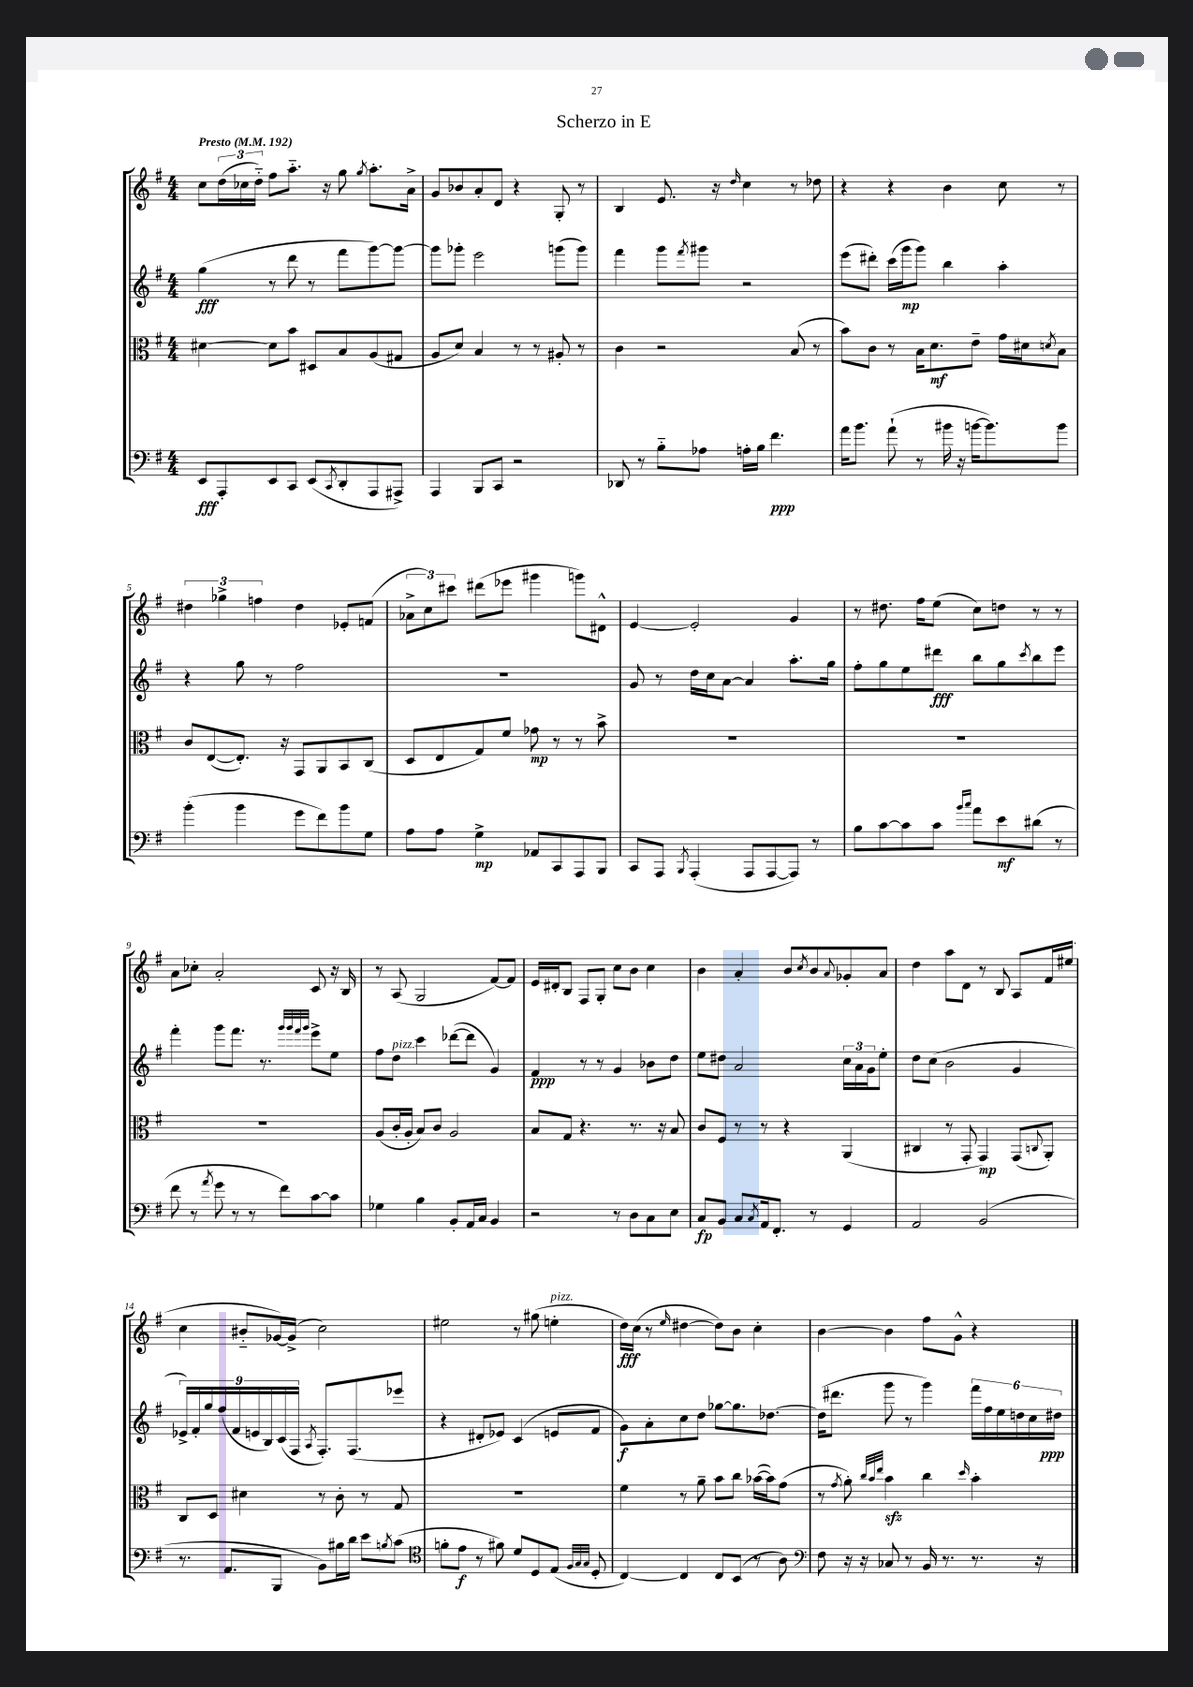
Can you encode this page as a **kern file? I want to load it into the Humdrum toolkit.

**kern	**kern	**kern	**kern
*staff4	*staff3	*staff2	*staff1
*clefF4	*clefC3	*clefG2	*clefG2
*k[f#]	*k[f#]	*k[f#]	*k[f#]
*M4/4	*M4/4	*M4/4	*M4/4
*MM192	*MM192	*MM192	*MM192
8EE/L	[4d#\	(4gg\	8cc\L
8AAA'/	.	.	(24dd\L
.	.	.	24cc-\
.	.	.	24dd'~\JJ)
8EE/	8d#\]L	8r	8ff#\L
8CC/J	8b\J	8ddd\	8.aa'~\J
(8EE/L	8D#/L	8r	.
.	.	.	16r
8qCC/	.	.	.
8DD'/	8B/	8fff#\L	8gg\
.	.	.	8qgg/
8AAA/	(8A/	[8ggg\)	8.aa'\L
8AAA#^/J)	8G#/J	8ggg\_J	.
.	.	.	16a^\Jk
=	=	=	=
4AAA/	8A/L	8ggg\]L	8g/L
.	8d/J)	8ggg-'\J	8b-/
8BBB/L	4B/	2eee\	8a'/
8CC/J	.	.	8d/J
2r	8r	.	4r
.	8r	.	.
.	8A#'/	(8ggg\L	8G'/
.	8r	8ggg\J)	8r
=	=	=	=
8DD-/	4c\	4fff#\	4B/
8r	.	.	.
8B'~\L	2r	8ggg\L	8.e/
.	.	8qfff#/	.
8A-\J	.	8ggg#\J	.
.	.	.	16r
.	.	.	16qqdd/
16A'\LL	.	2r	4cc\
16B\JJ	.	.	.
4.f#\	.	.	.
.	(8B/	.	8r
.	8r	.	8dd-\
=	=	=	=
16a\LK	8b\L)	(8eee\L	4r
8.b\J	.	.	.
.	8c\J	8ddd#'\J)	.
(8a`\	8r	(16ccc\LL	4r
.	.	16ggg\J	.
8r	16B\LK	8ggg\J)	.
.	8.d\	.	.
16b#\	.	4bb\	4b\
16r	.	.	.
[16b\LK	8e~\J	.	.
8.b\])	.	.	.
.	16g\LL	4aa'\	8cc\
.	16d#\J	.	.
.	8qd/	.	.
8b\J	8B\J	.	8r
=	=	=	=
(4b'\	8c/L	4r	6dd#\
.	([8E/	.	.
.	.	.	6gg-^\
4b\	8.E'/]J)	8gg\	.
.	.	.	6ff\
.	.	8r	.
.	16r	.	.
8g\L	8GG/L	2ff#\	4dd#\
8f#\)	8AA/	.	.
8b\	8BB/	.	8e-'/L
8G\J	(8C/J	.	(8f/J
=	=	=	=
8A\L	8D/L	1r	12a-^\L
.	.	.	12cc\)
8A\J	8E/	.	.
.	.	.	12ccc#\J
4G^\	8G/)	.	(8ddd#\L
.	8f#/J	.	8eee-\J
8AA-/L	8g-\	.	4ggg#\
8CC/	8r	.	.
8AAA/	8r	.	8ggg\L)
8BBB/J	8b^\	.	8d#^^\J
=	=	=	=
8CC/L	1r	8g/	[4e/
8AAA/J	.	8r	.
8qBBB/	.	.	.
(4AAA'/	.	16dd\LL	2e'/]
.	.	16cc\J	.
.	.	[8a\J	.
8AAA/L	.	4a/]	.
[8AAA/	.	.	.
8AAA/]J)	.	8.aa'\L	4g/
8r	.	.	.
.	.	16gg\Jk	.
=	=	=	=
8B\L	1r	8ff#'\L	8r
[8c\	.	8gg\	8.dd#\
8c\]	.	8ee\	.
.	.	.	16ff#\LK
8c\J	.	8ddd#\J	(8ee\J
16qqb/LL	.	.	.
16qqcc/JJ	.	.	.
8a\L	.	8bb\L	8cc\L)
8e\	.	8gg\	8dd\J
.	.	8qccc/	.
(8d#\J	.	8bb\	8r
8r	.	8eee\J	8r
=	=	=	=
8f#\	1r	4fff#'\	8a\L
8r	.	.	8cc-'\J
8qa/	.	.	.
8g\	.	8ggg\L	2a'/
8r	.	8.fff#\J	.
8r	.	.	.
.	.	8.r	.
8f#\L)	.	.	.
.	.	32qqggg/LLL	.
.	.	32qqggg/	.
.	.	32qqfff#/	.
.	.	32qqggg/JJJ	.
[8c\	.	8eee^\L	8c/
8c\]J	.	8ee\J	16r
.	.	.	16B/
=	=	=	=
4G-\	(8A/L	8ff#\L	8r
.	16c'/L	8dd\J	(8A/
.	16A'/JJ	.	.
4B\	8B/L)	4ccc\	2G/
.	8c/J	.	.
8BB'/L	2A/	([8ddd-\L	.
16AA/L	.	8ddd-\]J	.
16C/JJ	.	.	.
4BB/	.	4g/)	[8f#/L)
.	.	.	8f#/]J
=	=	=	=
2r	8B/L	4f#/	16e/LL
.	.	.	16d#'/J
.	8G/J	.	8B/J
.	4.r	8r	8F#/L
.	.	8r	8G'/J
8r	.	4g/	8cc\L
8D\L	8.r	.	8b\J
8C\	.	8b-\L	4cc\
.	16r	.	.
8E\J	8B/	8dd\J	.
=	=	=	=
8C/L	8c/L	8ee\L	4b\
8BB/J	8F#/J	8dd#\J	.
8C/L	8r	2a/	4a'/
8qC/	.	.	.
16AA/k	8r	.	.
8.FF#'/J	.	.	.
.	4r	.	8b/L
.	.	.	8qcc/
8r	.	.	8b/
.	.	.	8qqa/
4GG/	(4AA/	24cc\LL	8g-'/
.	.	24a\	.
.	.	24g\J	.
.	.	8ee'\J	8a/J
=	=	=	=
2AA/	4C#/	8dd\L	4dd\
.	.	(8cc\J	.
.	8r	2b\	8aa\L
.	8GG'/	.	8d\J
(2BB/	4GG/)	.	8r
.	.	.	8B/
.	(8GG/L	4g/	8A/L
.	8qqC/	.	.
.	8AA'/J)	.	16f#/L
.	.	.	(16ee#/JJ
=	=	=	=
8.r	8C/L	18e-^/LL)	4cc\
.	.	18f#'/	.
.	.	18gg/	.
.	8D/J	.	.
.	.	(18ff#/	.
8.AA/L	.	.	.
.	.	18f#/	.
.	4d#\	.	8b#'~/L
.	.	18e/	.
.	.	18B/)	.
8BBB/J	.	.	[16g-/L)
.	.	(18c/	.
.	.	.	(16g-^/]JJ
.	.	18F#/JJ	.
.	.	8qA/	.
8BB\L)	8r	8.F#'/L)	2cc\)
16B#\L	8c'\	.	.
16d\JJ	.	(8.F#/	.
8e\L	8r	.	.
8qB/	.	.	.
(8c\J	8G/	8eee-/J	.
=	=	=	=
*clefC4	*	*	*
8f'\L	1r	4r	2ee#\
8e\J	.	.	.
8r	.	8d#'/L	.
8f#\)	.	8e-/J)	.
8d/L	.	(4c/	8r
8D/	.	.	(8gg#\
(8E/J	.	8e/L	4ee'\
32qqF#/LLL	.	.	.
32qqG/	.	.	.
32qqG/JJJ	.	.	.
8D'/	.	8f#/J	.
=	=	=	=
[4C/)	4f#\	8g\L)	16dd\LL)
.	.	.	(16cc\JJ
.	.	8a'\	8r
.	.	.	16qqee/
4C/]	8r	8cc\	[4dd#\
.	8a~\	8dd\J	.
8C/L	8b\L	[8gg-\L	8dd#\]L)
(8BB/J	8cc\J	8.gg-\]	8b\J
8r	([16b-\LL	.	4cc'\
.	16b-\]J)	[8.dd-\J	.
8A\)	(8g\J	.	.
=	=	=	=
*clefF4	*	*	*
8F#\	8r	(16dd-\]LK	[4b\
.	.	8.ddd#\J	.
.	8qg/	.	.
16r	8a'\)	.	.
16r	.	.	.
.	32qqcc/LLL	.	.
.	32qqb/	.	.
.	32qqee/JJJ	.	.
8C-/	4b\	8ggg\	4b\]
8r	.	8r	.
16BB/	4cc\	4ggg\)	8ff#\L
8.r	.	.	.
.	.	.	8g^^\J
.	16qqdd/	.	.
8.r	4b'\	24fff#\LL	4r
.	.	24ff#\	.
.	.	24ee\	.
.	.	24dd\	.
.	.	24cc\	.
16r	.	.	.
.	.	24dd#\JJ	.
==	==	==	==
*-	*-	*-	*-
